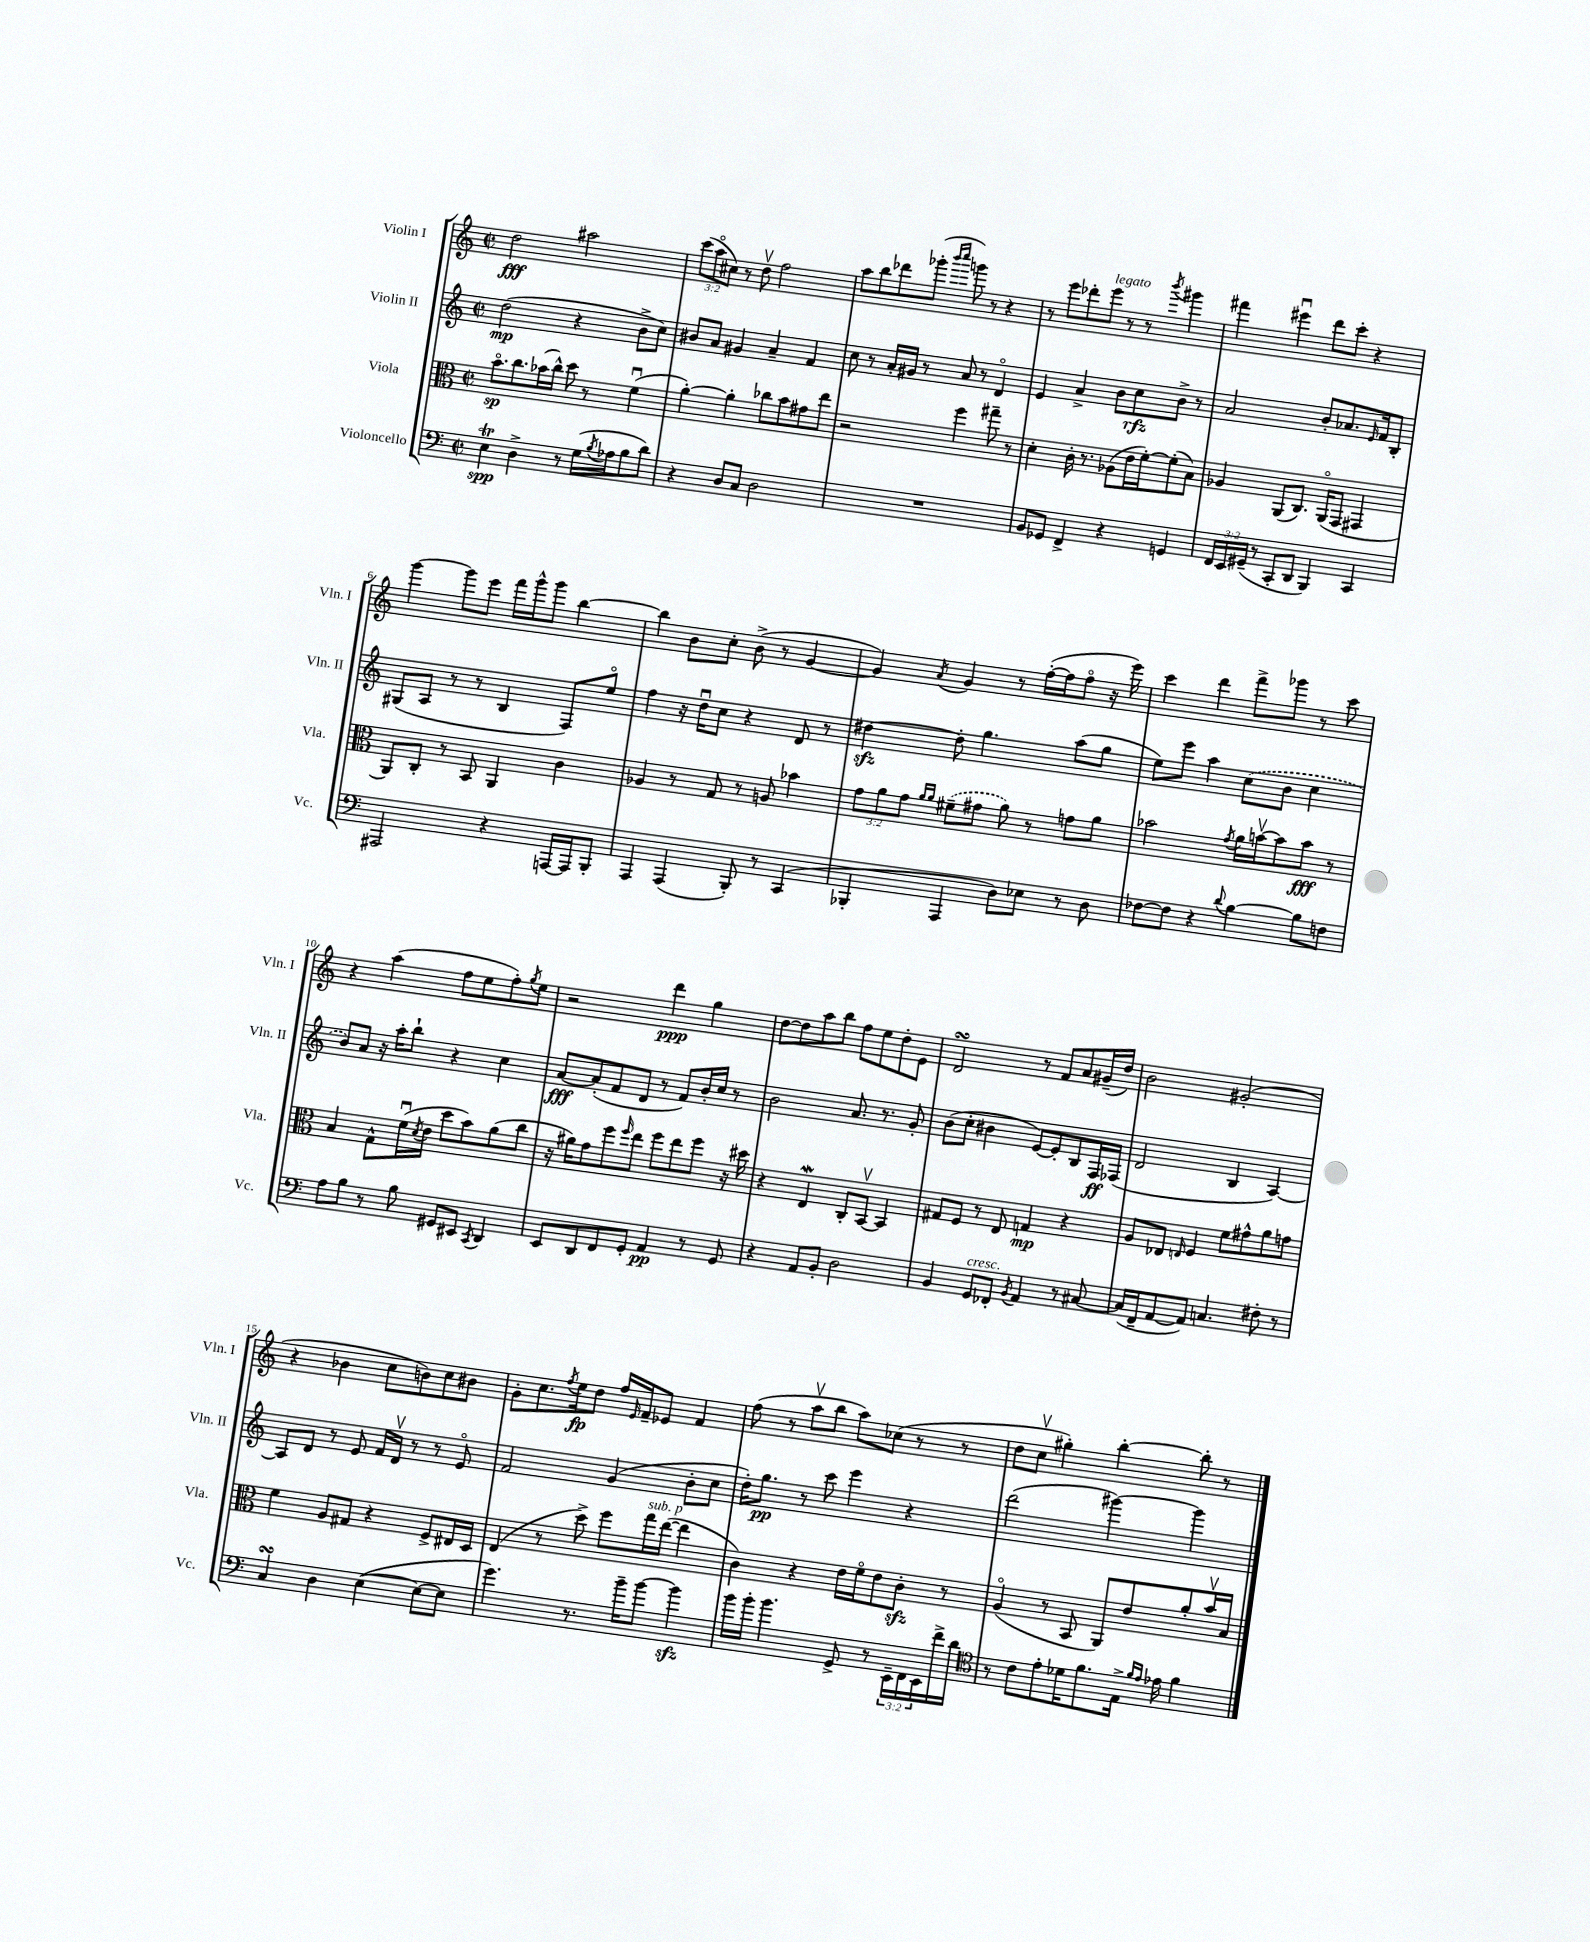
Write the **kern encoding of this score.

**kern	**kern	**kern	**kern
*staff4	*staff3	*staff2	*staff1
*clefF4	*clefC3	*clefG2	*clefG2
*k[]	*k[]	*k[]	*k[]
*M2/2	*M2/2	*M2/2	*M2/2
*met(c|)	*met(c|)	*met(c|)	*met(c|)
4E	8.bo	(2dd	2dd
.	8.cc	.	.
4D^	.	.	.
.	(16b-	.	.
.	16cc^^)	.	.
8r	8dd	4r	2aa#
(16G	8r	.	.
8qB	.	.	.
16A-	.	.	.
8B	(4fu	8b^	.
8d)	.	8cc)	.
=	=	=	=
4r	[4a')	8b#	(12ccc
.	.	.	12aao
.	.	8a	.
.	.	.	12cc#)
8D	4a']	4g#	8r
8C	.	.	8ddv
2D	8cc-	4a~	2ff
.	8b	.	.
.	8g#	4f	.
.	8ee	.	.
=	=	=	=
1r	2r	8cc	8aa
.	.	8r	8bb
.	.	16a'	8ddd-
.	.	16g#	.
.	.	8r	(8ggg-'
.	.	.	16qqbbb
.	.	.	16qqcccc
.	4ff	8a	8ggg)
.	.	8r	8r
.	8gg#~	4do	4r
.	8r	.	.
=	=	=	=
8BB	4d'	4e	8r
8GG-	.	.	8eee
4FF^	16c'	4a^	8ddd-'
.	8.r	.	.
.	.	.	8eee
4r	(8A-	8b	8r
.	16e	8cc	8r
.	[16f')	.	.
.	.	.	8qbbb
4GG	(8f']	8b^	4ggg#
.	8B)	8r	.
=	=	=	=
24FF	4A-	2a	4fff#
24EE	.	.	.
(24GG#~	.	.	.
8r	.	.	.
8CC'	(8AA	.	4eee#u
8DD	8.C)	.	.
4BBB)	.	8b'	8ddd
.	(16AAo	.	.
.	8GG	8.a-	8ccc'
4CC	4GG#	.	4r
.	.	16qqe	.
.	.	16f	.
.	.	8B'	.
=	=	=	=
2AAA#	8AA)	(8G#	[4ggg
.	8C'	8A	.
.	8r	8r	8ggg]
.	8BB	8r	8eee
4r	4AA	4B	16fff
.	.	.	16ggg^^
.	.	.	8ggg
[16AAA	4c	8F)	[4bb
16AAA]	.	.	.
8BBB'	.	8eeo	.
=	=	=	=
4AAA	4A-	4ff	4bb]
(4AAA	8r	16r	8b
.	.	16ddu	.
.	8G	8cc	8cc'
8BBB')	8r	4r	(8b^
8r	8A	.	8r
(4CC	4b-	8d	[4g
.	.	8r	.
=	=	=	=
4BBB-'	12g	[4dd#	4g])
.	12a	.	.
.	12g	.	.
.	16qqa	.	.
.	16qqa	.	8qa
4AAA	(8f#~	8dd#']	4g
.	8g#	4.gg	.
8D)	8a)	.	8r
8E-	8r	.	([16ff'
.	.	.	16ff]
8r	8g	(8aa	8ffo
8D	8a	8gg	16r
.	.	.	16eee)
=	=	=	=
[8F-	2b-	8ee)	4ccc
8F-]	.	8eee	.
4r	.	4aa	4ddd
8qqd	8qg	.	.
[4B	16a	(8cc	8fff^
.	[16bv	.	.
.	8b]	8b	8ggg-
8B]	8b	4cc	8r
8F	8r	.	8ccc
=	=	=	=
8A	4B	8b)	4r
8B	.	8a	.
8r	8G^^	16r	(4aa
.	.	16aa'	.
8B	(16fu	8bb`	.
.	8qd	.	.
.	16e	.	.
8GG#	8dd	4r	8ff
8EE#	8b)	.	8ee
8qCC	.	.	.
4DD	(8a	4cc	8ff')
.	.	.	8qgg
.	8cc	.	8ee
=	=	=	=
8EE	16r	[8a	2r
.	16a#)	.	.
8DD	8g	(8a']	.
8FF	8ff	8f	.
.	16qqff	.	.
8GG'	8ee	8d	.
4AA	8ff	8r	4ddd
.	8ee	8f)	.
8r	8ff	16b'	4gg
.	.	16cc	.
8GG	16r	8r	.
.	16dd#	.	.
=	=	=	=
4r	4r	2b	[8dd
.	.	.	8dd]
8AA	4E	.	8aa
8BB'	.	.	8bb
2D	8C'	8.a	8ff
.	[8BBv	.	8ee
.	.	8.r	.
.	4BB]	.	8dd'
.	.	8g'	8e
=	=	=	=
4BB	8G#	(8b	2d
.	8F	8cc'	.
8GG	8r	4b#	.
8FF-'	8E	.	.
8qBB	.	.	.
4AA	4G	[8e)	8r
.	.	8e']	8f
8r	4r	8B	8a
[8C#	.	16F	(16g#~
.	.	(16F-	16dd)
=	=	=	=
(16C#]	8A	2d	2b
16FF~	.	.	.
[8AA	8E-	.	.
.	16qqE	.	.
8AA])	4F	.	.
4.C	.	.	.
.	8f	4B	(2g#'
.	8g#^^	.	.
8F#'	8a	[4A)	.
8r	8g	.	.
=	=	=	=
4C	4f	8A]	4r
.	.	8d	.
4D	8A	8r	4b-
.	8G#	8e	.
([4E	4r	16f	8cc
.	.	16dv	.
.	.	8r	8b)
8E_	8F^	8r	8cc
8E]	16E#	8eo	8b#
.	16D	.	.
=	=	=	=
4.g)	(4E	2f	8g'
.	.	.	8.cc
.	8r	.	.
.	.	.	8qff
.	.	.	16ee
8.r	8dd^)	.	8dd
.	8ff	(4g	16ff
.	.	.	16qqe
16b~	.	.	16f~
[8b	16gg	.	8e-
.	([16ee	.	.
4b]	4ee]	8b'	4f
.	.	8cc	.
=	=	=	=
16b	4c)	16dd')	(8ff
16b'	.	8.gg	.
4.b	.	.	8r
.	4r	8r	8aav
.	.	8ccc	8bb
8GG^	16e	4eee	8aa)
.	16fo	.	.
8r	8e	.	(8cc-
24EE~	8c'	4r	8r
24FF	.	.	.
24EE	.	.	.
16f^	8r	.	8r
16d	.	.	.
=	=	=	=
*clefC4	*	*	*
8r	(4Ao	(2ddd	8dd
8c	.	.	8ccv
8e'	8r	.	4gg#')
16d-	8BB	.	.
8.f	.	.	.
.	8AA)	[4ggg#)	[4bb'
16E^	8e	.	.
16qqf	.	.	.
16qqe	.	.	.
16e-	.	.	.
4f	8a'	4ggg#]	8bb']
.	16bv	.	8r
.	16B	.	.
==	==	==	==
*-	*-	*-	*-
